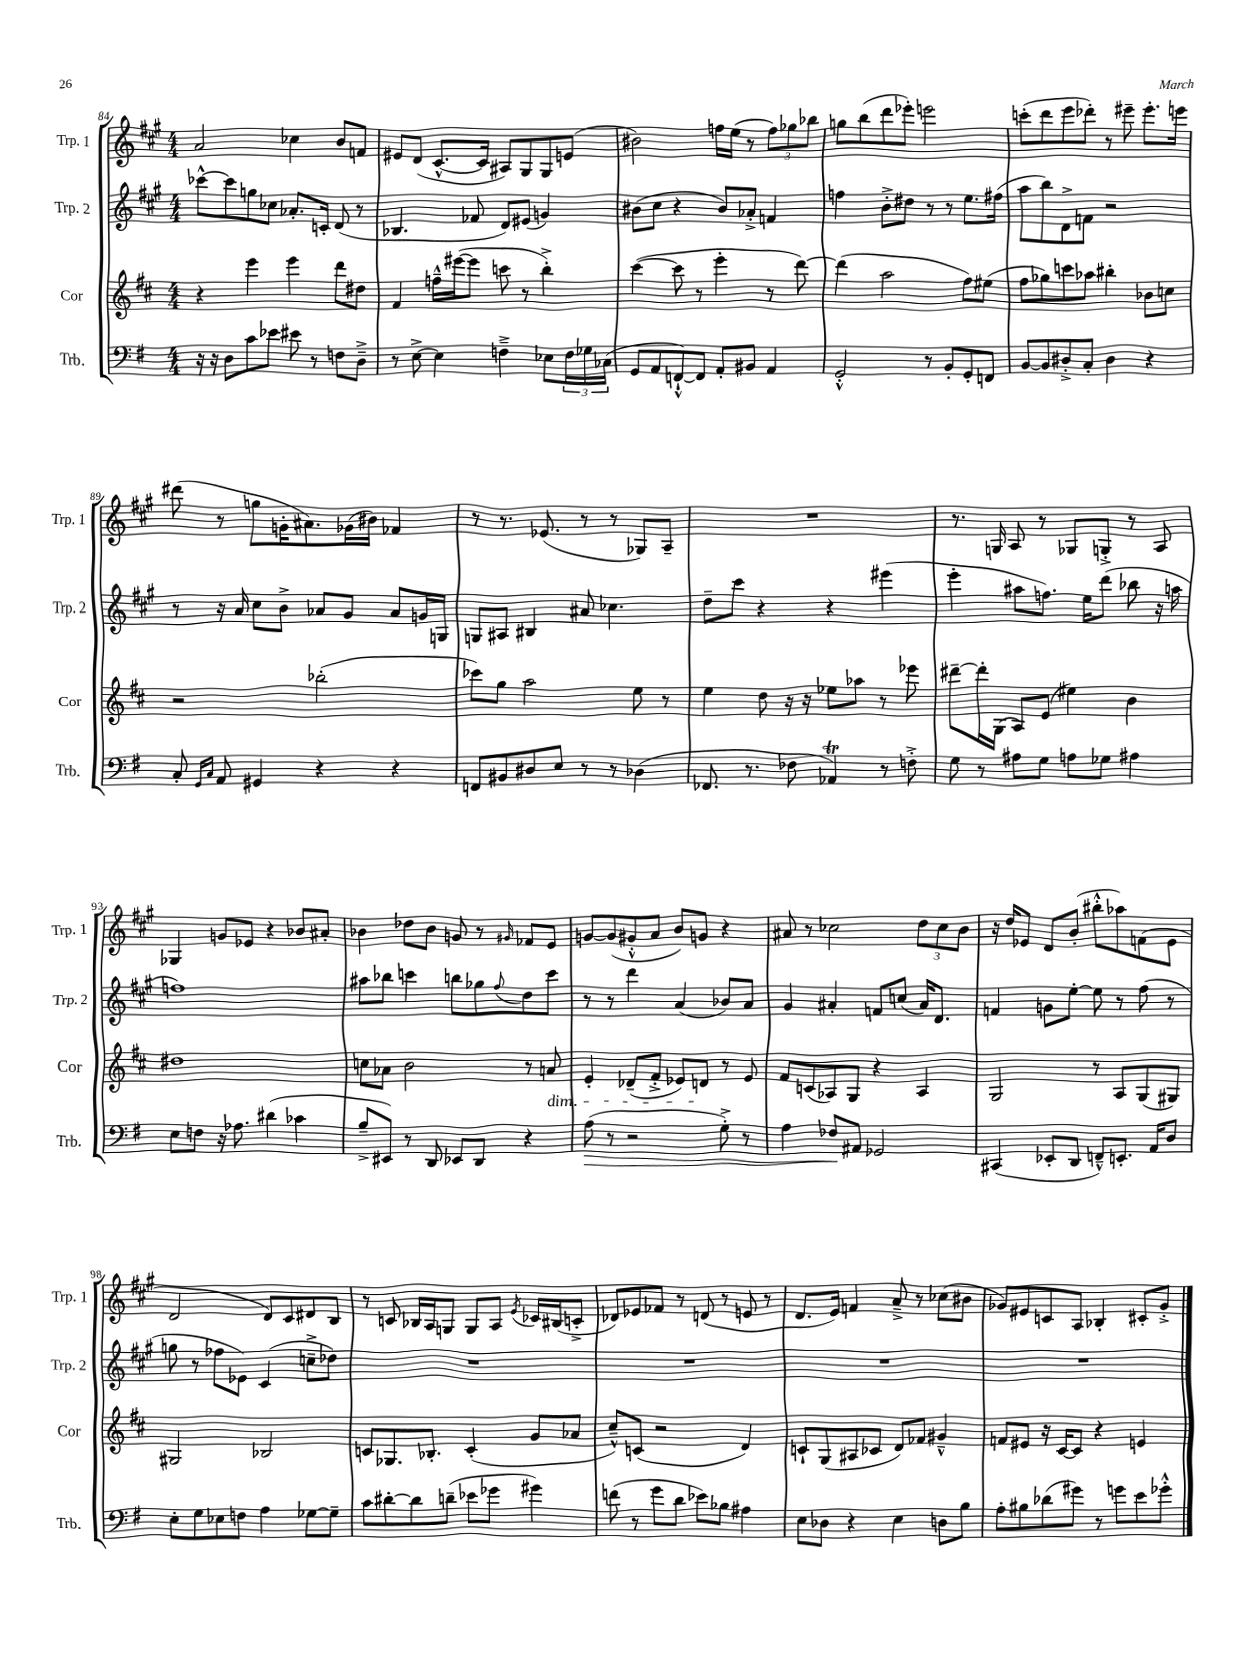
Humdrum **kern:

**kern	**dynam	**kern	**kern	**kern
*part4	*part4	*part3	*part2	*part1
*staff4	*staff4	*staff3	*staff2	*staff1
*I"Trb.	*	*I"Cor	*I"Trp. 2	*I"Trp. 1
*I'Trb.	*	*I'Cor	*I'Trp. 2	*I'Trp. 1
*clefF4	*	*clefG2	*clefG2	*clefG2
*k[f#]	*	*k[f#c#]	*k[f#c#g#]	*k[f#c#g#]
*M4/4	*	*M4/4	*M4/4	*M4/4
=84	=84	=84	=84	=84
16r	.	4r	[8ccc-X^^\L	2a/
16r	.	.	.	.
8D\L	.	.	8ccc-\]	.
8c\	.	4eee\	8ggn\	.
8e-X\J	.	.	8cc-X\J	.
8e#X\	.	4eee\	8.a-X'/L	4cc-X\
8r	.	.	.	.
.	.	.	16cn'/Jk	.
8Fn\L	.	8ddd\L	(8d/	8b/L
8D~^\J	.	8dd#X\J	8r	8fn/J
=85	=85	=85	=85	=85
8r	.	4f#/	4.B-X/	8e#X/L
[8E^\	.	.	.	(8d/J
4E\]	.	16ffn~^^\LL	.	[8.c#^^/L
.	.	([16eee#X\J	.	.
.	.	8eee#\J]	8f-X/	.
.	.	.	.	16c#/Jk]
4Fn~^\	.	8cccn\	8d/L)	8A#X/L)
.	.	8r	(8e#X/J	8G#/
8E-X\L	.	4bb'^\)	4gn/)	8G#/
24F\L	.	.	.	(8en/J
24G-X\	.	.	.	.
(24C-X\JJ	.	.	.	.
=86	=86	=86	=86	=86
8GG/L	.	([4ccc#\	(8b#X\L	2b#X\)
8AA/	.	.	8cc#\J	.
[8FFn`^^/)	.	8ccc#\]	4r	.
8FF/J]	.	8r	.	.
8AA'/L	.	4eee'\	8b#/L)	16ffn\LL
.	.	.	.	(16ee\JJ
8BB#X/J	.	.	8a-X'^/J	8r
4AA/	.	8r	4fn/	12ff\L)
.	.	.	.	12gg-X\
.	.	[8ddd\)	.	.
.	.	.	.	12bb-X\J
=87	=87	=87	=87	=87
2GG'^^/	.	(4ddd\]	4ffn\	8ggn\L
.	.	.	.	(8bb\
.	.	2aa\	8b'^\L	8ddd\
.	.	.	8dd#X\J	8eee-X'\J)
8r	.	.	8r	2eeen\
8BB'/L	.	.	8r	.
8GG'/	.	8ff#\L)	8.ee\L	.
8FFn/J	.	(8ee#X\J	.	.
.	.	.	(16ff#X\Jk	.
=88	=88	=88	=88	=88
[8BB/L	.	8ff#\L	8aa\L	(8cccn'\L
8BB/]	.	8gg-X\)	8bb\)	8ddd\
8D#X'^/	.	8cccn\	8d^\	8eee\
8C'/J	.	8aa-X\J	8fn\J	8ddd-X'\J)
4D#\	.	4bb#X'\	2r	8r
.	.	.	.	8eee#X~\
4r	.	8b-X\L	.	8.eee#'\L
.	.	8ccn\J	.	.
.	.	.	.	16eeen\Jk
!!LO:LB:g=z
=89	=89	=89	=89	=89
8C'/	.	2r	8r	(8ddd#X\
16qqGG/LL	.	.	.	.
16qqC/JJ	.	.	.	.
8AA/	.	.	16r	8r
.	.	.	16a/	.
4GG#X/	.	.	8cc#\L	8ggn\L
.	.	.	8b^\J	16gn'\K
.	.	.	.	8.a#X\)
4r	.	(2bb-X'\	8a-X/L	.
.	.	.	8g#/J	(16g-X\L
.	.	.	.	16b#X\JJ)
4r	.	.	8a-/L	4f-X/
.	.	.	16gn/L	.
.	.	.	16Gn/JJ	.
=90	=90	=90	=90	=90
8FFn/L	.	8ccc-X\L)	8Gn/L	8r
8BB#X/	.	8gg\J	8A#X/J	8.r
8D#X/	.	2aa\	4B#X/	.
.	.	.	.	(8.e-X/
8E/J	.	.	.	.
8r	.	.	8a#X/	8r
8r	.	.	4.cc-X\	8r
(4D-X\	.	8ee\	.	8G-X/L)
.	.	8r	.	8A~/J
=91	=91	=91	=91	=91
8.FF-X/	.	4ee\	8dd~\L	1r
.	.	.	8ccc#\J	.
8.r	.	.	.	.
.	.	8dd\	4r	.
8F-X\	.	16r	.	.
.	.	16r	.	.
4AA-XT/)	.	8ee-X\L	4r	.
.	.	8aa-X\J	.	.
8r	.	8r	(4eee#X\	.
8Fn'^\	.	8eee-X\	.	.
=92	=92	=92	=92	=92
8G\	.	[8ddd#X~\L	4eee'\	8.r
8r	.	16ddd#'\L]	.	.
.	.	(16G\JJ	.	16Gn/
8A#X\L	.	8A/L)	8aa#X\L	8A/
8G\J	.	(8e/J	8.ffn\J)	8r
8An\L	.	4ee#X\)	.	8G-X/L
.	.	.	16ee\KL	.
8G-X\J	.	.	(8ddd\J	8Gn'^/J
4A#X\	.	4b\	8bb-X\	8r
.	.	.	16r	8A/
.	.	.	16aan\	.
!!LO:LB:g=z
=93	=93	=93	=93	=93
8E\L	.	1dd#X	1ffn)	4G-X/
8Fn\J	.	.	.	.
16r	.	.	.	8gn/L
8.A-X\	.	.	.	.
.	.	.	.	8e-X/J
(4d#X\	.	.	.	4r
4c-X\	.	.	.	8b-X/L
.	.	.	.	8a#X'/J
=94	=94	=94	=94	=94
8B~^/L	.	8ccn\L	8aa#X\L	4b-X\
8EE#X/J)	.	8a-X\J	8bb-X\J	.
8r	.	2b\	4cccn\	8dd-X\L
8DD/	.	.	.	8b-\J
8EE-X/L	.	.	8bbn\L	8gn/
8DD/J	.	.	8gg-X\	8r
.	.	.	8qqff#/	16qqg#X/
4r	.	8r	8dd\	8f-X/L
!	!	!LO:TX:b:i:t=dim.	!	!
.	.	8an/	8ccc\J	8e/J
=95	=95	=95	=95	=95
!	!LO:HP:b	!	!	!
(8A\	>	4e'/	8r	[8gn/L
8r	.	.	8r	(8g/]
2r	.	(8d-X~/L	4ddd\	8g#X'^^/
.	.	8f#'^/J	.	8a/J
.	.	8e-X/L)	(4a/	8b/L)
.	.	8dn/J	.	8gn/J
8G'^\)	.	8r	8b-X/L)	4r
8r	.	8e-/	8a/J	.
=96	=96	=96	=96	=96
4A\	.	8f#/L	4g#/	8a#X/
.	.	(8cn/	.	8r
8F-X/L	.	8A-X/)	4a#X'/	2cc-X\
8AA#X/J	]	8G/J	.	.
2GG-X/	.	4r	8fn/L	.
.	.	.	(8ccn/J	.
.	.	4A-/	16a#/KL)	12dd\L
.	.	.	8.d/J	.
.	.	.	.	12cc-\
.	.	.	.	12b\J
=97	=97	=97	=97	=97
(4CC#X/	.	2G/	4fn/	16r
.	.	.	.	16dd/KL
.	.	.	.	8e-X/J
8EE-X'/L	.	.	8gn\L	8d/L
8DD/J	.	.	[8ee'\J	(8b'/J
8FFn~^^/L)	.	8r	8ee\]	8bb#X'^^\L
8.EEn'/J	.	8A/L	8r	8aa-X\)
.	.	(8G/	(8ff#\	(8fn\
16AA/KL	.	.	.	.
8D/J	.	8G#X/J)	8r	8e-\J
!!LO:LB:g=z
=98	=98	=98	=98	=98
8E'\L	.	2G#X/	8ggn\	2d/
8G\	.	.	8r	.
8E-X\	.	.	8ff-X\L	.
8Fn\J	.	.	8e-X\J)	.
4A\	.	2B-X/	(4c#/	8d/L)
.	.	.	.	8c#/
[8G-X\L	.	.	8ccn~^\L	8d#X/
8G-~\J]	.	.	8dd-X\J)	8B/J
=99	=99	=99	=99	=99
8c\L	.	8cn/L	1r	8r
[8d#X'\	.	8.G-X/	.	8cn/
8d#\]	.	.	.	16B-X/LL
.	.	8.B-X'/J	.	16A/J
(8dn~\J	.	.	.	8Gn/J
8e-X\L	.	(4c'/	.	8G/L
8g-X\J	.	.	.	8A/J
.	.	.	.	8qe/
4g#X\)	.	8g/L	.	16c-X/LL
.	.	.	.	(16B#X/J
.	.	8a-X/J	.	8cn'^/J
=100	=100	=100	=100	=100
(8fn\	.	8cc#~^^/L)	1r	8d-X/L)
8r	.	(8cn/J	.	8e-X/
8g\L	.	2r	.	8f-X/J
8d\J	.	.	.	8r
8e-X\L)	.	.	.	(8dn/
8B-X\J	.	.	.	8r
4A#X\	.	4d/)	.	8en/
.	.	.	.	8r
=101	=101	=101	=101	=101
8E\L	.	8cn`/L	1r	8.d/L
8D-X\J	.	(8G/	.	.
.	.	.	.	16e/Jk)
4r	.	8A#X/	.	4fn/
.	.	8c-X/J	.	.
4E\	.	8d/L)	.	8a~^/
.	.	8f-X/J	.	8r
8Dn\L	.	4g#X~^^/	.	(8cc-X\L
8B\J	.	.	.	8b#X\J
=102	=102	=102	=102	=102
8A'\L	.	8fn/L	1r	8g-X/L)
8B#X\	.	8e#X/J	.	8e#X/
(8d-X\	.	16r	.	8cn/
.	.	[16c#/KL	.	.
8g#X\J)	.	8c#/J]	.	8A/J
8r	.	4r	.	4B-X'/
8gn\L	.	.	.	.
8e\	.	4en/	.	8c#X'/L
8g-X'^^\J	.	.	.	8g-'^/J
==	==	==	==	==
*-	*-	*-	*-	*-
